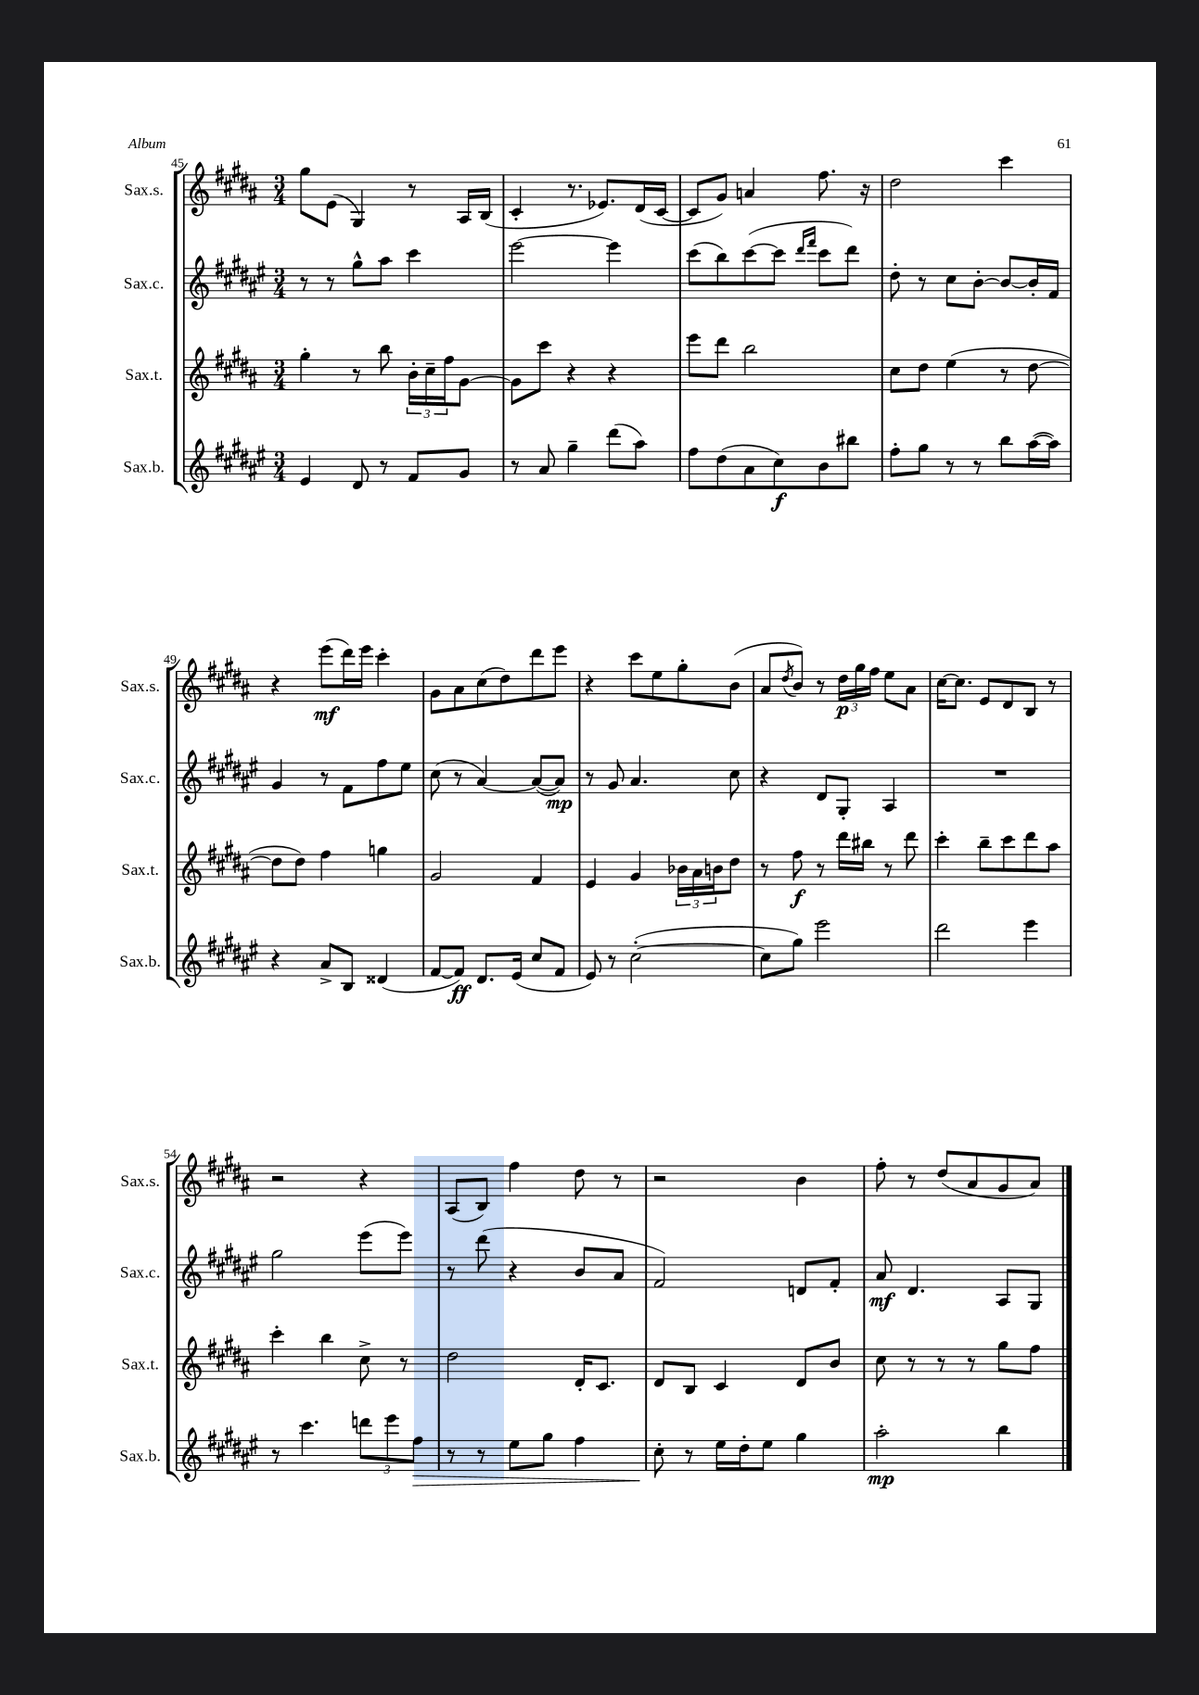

**kern	**kern	**kern	**kern
*staff4	*staff3	*staff2	*staff1
*clefG2	*clefG2	*clefG2	*clefG2
*k[f#c#g#d#a#e#]	*k[f#c#g#d#a#]	*k[f#c#g#d#a#e#]	*k[f#c#g#d#a#]
*M3/4	*M3/4	*M3/4	*M3/4
4e#	4gg#'	8r	8gg#
.	.	8r	(8e
8d#	8r	8gg#^^	4G#)
8r	8bb	8aa#	.
8f#	24b'	4ccc#	8r
.	24cc#~	.	.
.	24ff#	.	.
8g#	[8g#	.	16A#
.	.	.	(16B
=	=	=	=
8r	8g#]	[2eee#	4c#'
8a#	8ccc#	.	.
4gg#~	4r	.	8.r
.	.	.	8.e-)
(8ddd#	4r	4eee#]	.
8aa#)	.	.	(16d#
.	.	.	[16c#
=	=	=	=
8ff#	8eee	(8ccc#	8c#]
(8dd#	8ddd#	8bb)	8g#)
8a#	2bb	([8ccc#	4a
8cc#)	.	8ccc#]	.
.	.	16qqddd#	.
.	.	16qqfff#	.
8b	.	8ccc#	8.ff#
8bb#	.	8ddd#)	.
.	.	.	16r
=	=	=	=
8ff#'	8cc#	8dd#'	2dd#
8gg#	8dd#	8r	.
8r	(4ee	8cc#	.
8r	.	[8b'	.
8bb	8r	8b_	4ccc#
([16aa#	[8dd#	16b']	.
16aa#])	.	16f#	.
=	=	=	=
4r	8dd#]	4g#	4r
.	8dd#)	.	.
8a#^	4ff#	8r	(8eee
8B	.	8f#	16ddd#)
.	.	.	16eee
(4d##	4gg	8ff#	4ccc#'
.	.	8ee#	.
=	=	=	=
[8f#	2g#	(8cc#	8g#
8f#])	.	8r	8a#
8.d#	.	[4a#)	(8cc#
.	.	.	8dd#)
(16e#	.	.	.
8cc#	4f#	(8a#_	8ddd#
8f#	.	8a#])	8eee
=	=	=	=
8e#)	4e	8r	4r
8r	.	8g#	.
([2cc#'	4g#	4.a#	8ccc#
.	.	.	8ee
.	24b-	.	8gg#'
.	24a#	.	.
.	24b	.	.
.	8dd#	8cc#	(8b
=	=	=	=
8cc#]	8r	4r	8a#
.	.	.	8qdd#
8gg#)	8ff#	.	8b)
2eee#	8r	8d#	8r
.	16ddd#	8G#'	24dd#
.	.	.	24gg#
.	16bb#	.	.
.	.	.	24ff#
.	8r	4A#	8ee
.	8ddd#	.	8a#
=	=	=	=
2ddd#	4ccc#'	2.r	[16cc#
.	.	.	8.cc#]
.	8bb~	.	8e
.	8ccc#	.	8d#
4eee#	8ddd#	.	8B
.	8aa#	.	8r
=	=	=	=
8r	4ccc#'	2gg#	2r
4.ccc#	.	.	.
.	4bb	.	.
12ddd	8cc#^	(8eee#	4r
12eee#	.	.	.
.	8r	8eee#)	.
12ff#	.	.	.
=	=	=	=
8r	2dd#	8r	(8A#
8r	.	(8ddd#	8B)
8ee#	.	4r	4ff#
8gg#	.	.	.
4ff#	16d#'	8b	8dd#
.	8.c#	.	.
.	.	8a#	8r
=	=	=	=
8cc#'	8d#	2f#)	2r
8r	8B	.	.
16ee#	4c#	.	.
16dd#'	.	.	.
8ee#	.	.	.
4gg#	8d#	8d	4b
.	8b	8f#'	.
=	=	=	=
2aa#'	8cc#	8a#	8ff#'
.	8r	4.d#	8r
.	8r	.	(8dd#
.	8r	.	8a#
4bb	8gg#	8A#	8g#
.	8ff#	8G#	8a#)
==	==	==	==
*-	*-	*-	*-
